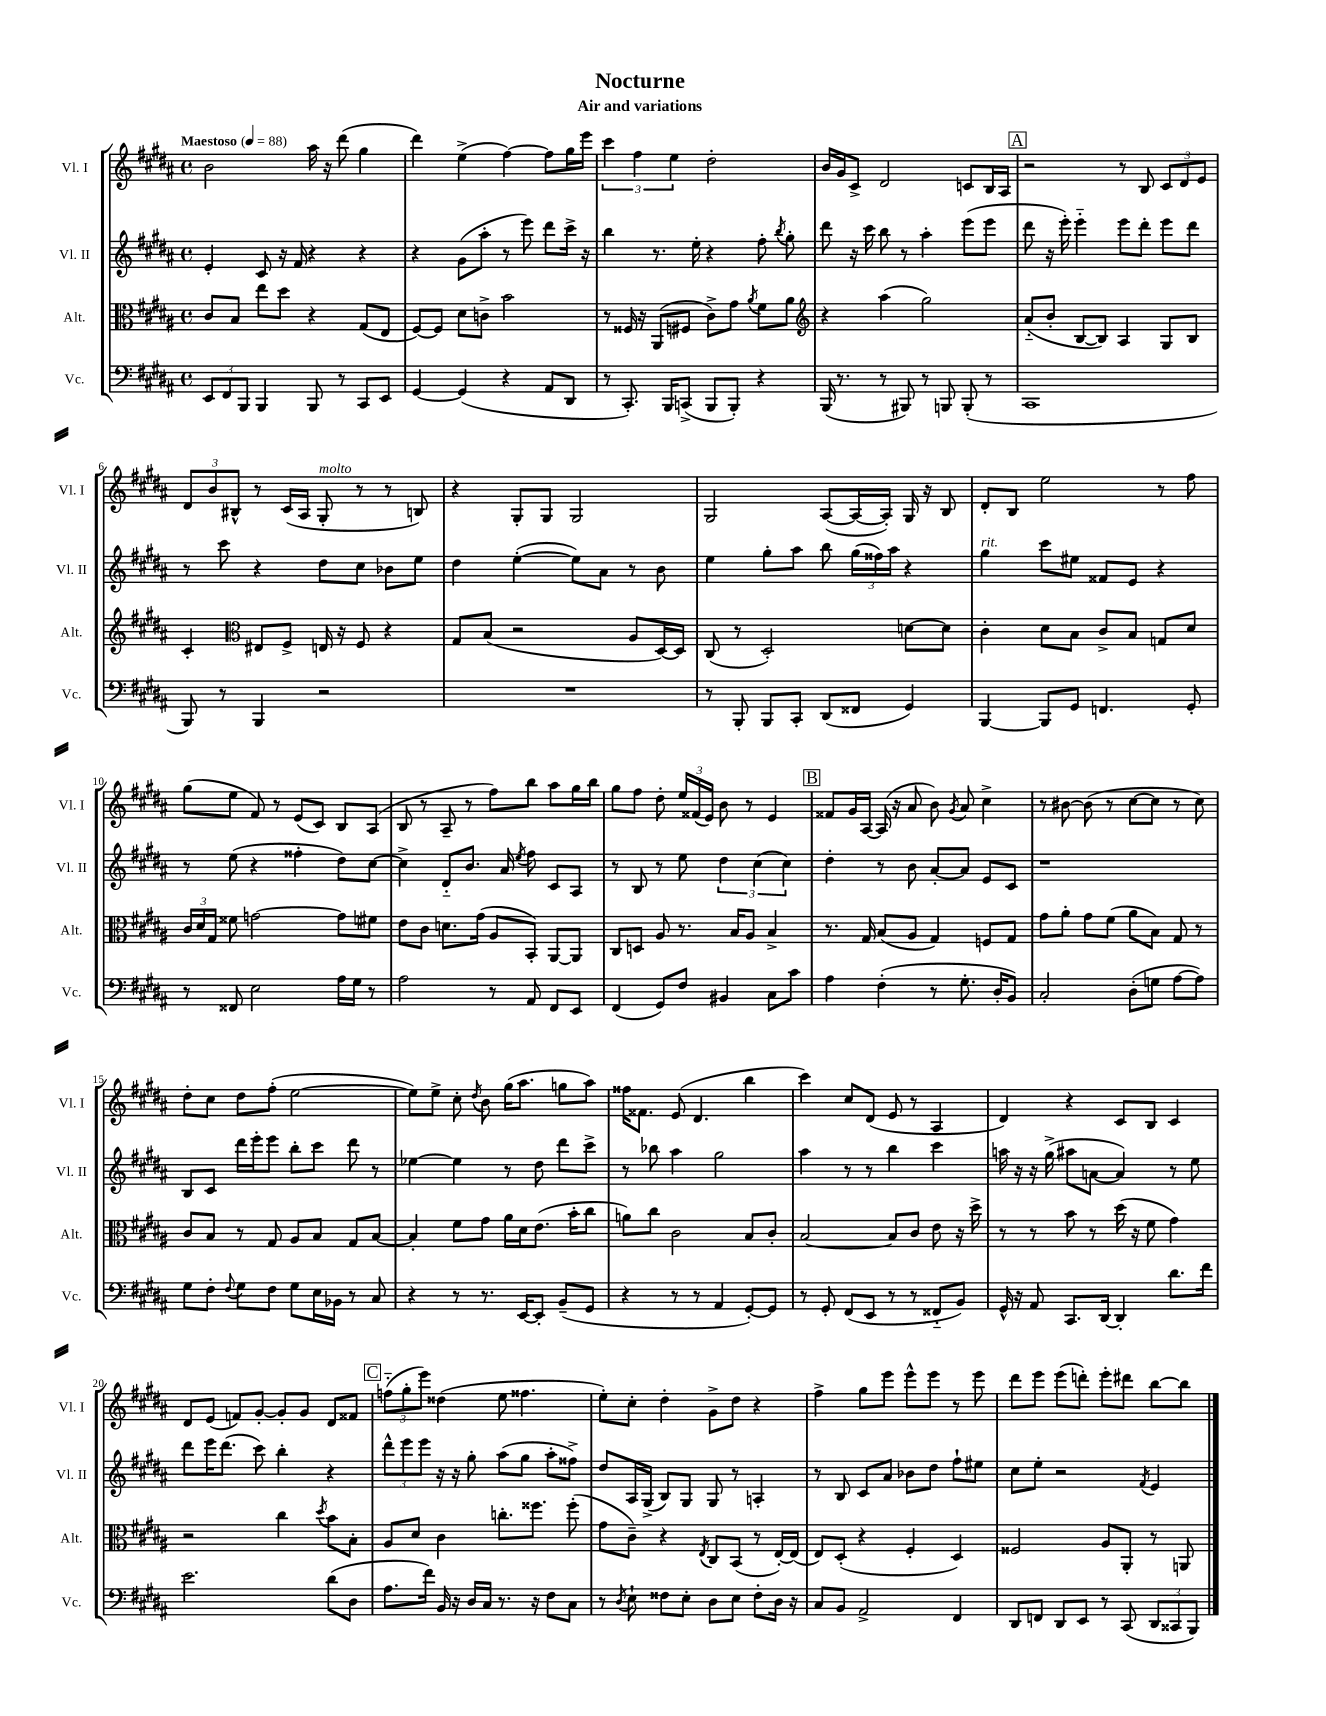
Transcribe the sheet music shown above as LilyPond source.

\header { title = "Nocturne" subtitle = "Air and variations" }
<<
\new StaffGroup <<
\new Staff = "s0" \with { instrumentName = "Vl. I" shortInstrumentName = "Vl. I" } {
    \clef treble \key b \major \defaultTimeSignature \time 4/4 \tempo "Maestoso" 4 = 88
    \autoBeamOff b'2 ais''16 r16 dis'''8( gis''4 |
    dis'''4) e''4->( fis''4~) fis''8[ gis''16 e'''16] |
    \tuplet 3/2 { cis'''4 fis''4 e''4 } dis''2-. |
    b'16[ gis'16 cis'8]-> dis'2 c'8[ b16 ais16] |
    \mark \markup { \box "A" } r2 r8 b8 \tuplet 3/2 { cis'8[ dis'8 e'8] } |
    \tuplet 3/2 { dis'8[ b'8 bis8]-^ } r8 cis'16[( ais16] gis8-.^\markup { \italic "molto" } r8 r8 b8) |
    r4 gis8[-. gis8] gis2 |
    gis2 ais8[~( ais16~ ais16]-.) gis16 r16 b8 |
    dis'8[-. b8] e''2 r8 fis''8 |
    gis''8[( e''8] fis'8) r8 e'8[( cis'8]) b8[ ais8]( |
    b8 r8 ais8-- r8 fis''8[) b''8] ais''8[ gis''16 b''16] |
    gis''8[ fis''8] dis''8-. \tuplet 3/2 { e''16[ fisis'16( e'16]) } b'8 r8 e'4 |
    \mark \markup { \box "B" } fisis'8[ gis'16 ais16]~ ais16( r16 ais'8 b'8) \acciaccatura { gis'8 } ais'8 cis''4-> |
    r8 bis'8~ bis'8( r8 cis''8[~ cis''8] r8 cis''8) |
    dis''8[-. cis''8] dis''8[ fis''8]-.( e''2~ |
    e''8[) e''8]-> cis''8-. \acciaccatura { dis''8 } b'8 gis''16[( ais''8.] g''8[ ais''8]) |
    fisis''16[ fisis'8.] e'8( dis'4. b''4 |
    cis'''4) cis''8[ dis'8]( e'8 r8 ais4 |
    dis'4) r4 cis'8[ b8] cis'4 |
    dis'8[ e'8]( f'8[) gis'8]~-. gis'8[-. gis'8] dis'8[ fisis'8] |
    \mark \markup { \box "C" } \tuplet 3/2 { f''8[-_( gis''8-. e'''8]) } disis''4( e''8 fisis''4. |
    e''8[-.) cis''8]-. dis''4-. gis'8[-> dis''8] r4 |
    fis''4-> gis''8[ e'''8] e'''8[-^ e'''8] r8 e'''8 |
    dis'''8[ e'''8] e'''8[( d'''8]-.) e'''8[-. dis'''8] b''8[~ b''8] \bar "|." |
}
\new Staff = "s1" \with { instrumentName = "Vl. II" shortInstrumentName = "Vl. II" } {
    \clef treble \key b \major \defaultTimeSignature \time 4/4
    \autoBeamOff e'4-. cis'8 r16 fis'16 r4 r4 |
    r4 gis'8[( ais''8]-. r8 e'''8) dis'''8[ cis'''16]-> r16 |
    b''4 r8. e''16-. r4 fis''8-. \acciaccatura { b''8 } gis''8-. |
    dis'''8 r16 cis'''16 b''8 r8 ais''4-. e'''8[( e'''8] |
    \mark \markup { \box "A" } dis'''8 r16 e'''16-.) e'''4-_ e'''8[ dis'''8]-. e'''8[ dis'''8] |
    r8 cis'''8 r4 dis''8[ cis''8] bes'8[ e''8] |
    dis''4 e''4~-.( e''8[) ais'8] r8 b'8 |
    e''4 gis''8[-. ais''8] b''8 \tuplet 3/2 { gis''16[( fisis''16) ais''16] } r4 |
    gis''4^\markup { \italic "rit." } cis'''8[ eis''8] fisis'8[ e'8] r4 |
    r8 e''8( r4 fisis''4-. dis''8[) cis''8]~ |
    cis''4-> dis'8[-_ b'8.] ais'16 \acciaccatura { e''8 } fis''8 cis'8[ ais8] |
    r8 b8 r8 e''8 \tuplet 3/2 { dis''4 cis''4( cis''4) } |
    \mark \markup { \box "B" } dis''4-. r8 b'8 ais'8[~-. ais'8] e'8[ cis'8] |
    r1 |
    b8[ cis'8] dis'''16[ e'''16-. e'''8] b''8[-. cis'''8] dis'''8 r8 |
    ees''4~ ees''4 r8 dis''8 dis'''8[ cis'''8]-> |
    r8 bes''8 ais''4 gis''2 |
    ais''4 r8 r8 b''4 cis'''4 |
    a''16 r16 r16 gis''16->( ais''8[ a'8]~ a'4) r8 e''8 |
    dis'''8[ e'''16 dis'''8.]( cis'''8) b''4-. r4 |
    \mark \markup { \box "C" } \tuplet 3/2 { dis'''8[-^ e'''8 e'''8] } r16 r16 gis''8-. ais''8[( gis''8] ais''8[-. fisis''8]->) |
    dis''8[ ais16 gis16]->( b8[) gis8] gis8 r8 a4-. |
    r8 b8 cis'8[ ais'8] bes'8[ dis''8] fis''8[-! eis''8] |
    cis''8[ e''8]-. r2 \acciaccatura { fis'8 } e'4 \bar "|." |
}
\new Staff = "s2" \with { instrumentName = "Alt." shortInstrumentName = "Alt." } {
    \clef alto \key b \major \defaultTimeSignature \time 4/4
    \autoBeamOff cis'8[ b8] e''8[ dis''8] r4 gis8[( e8] |
    fis8[~) fis8] dis'8[ c'8]-> b'2 |
    r8 fisis16 r16 ais,8[( fis8] cis'8[->) gis'8] \acciaccatura { ais'8 } fis'8[ ais'8] |
    \clef treble r4 ais''4( gis''2) |
    \mark \markup { \box "A" } ais'8[-_( b'8]-. b8[~ b8]) ais4 gis8[ b8] |
    cis'4-. \clef alto eis8[ fis8]-> e16 r16 fis8 r4 |
    gis8[ b8]( r2 ais8[ dis16~) dis16] |
    cis8( r8 dis2-.) d'8[~ d'8] |
    cis'4-. dis'8[ b8] cis'8[-> b8] g8[ dis'8] |
    \tuplet 3/2 { cis'16[ dis'16 gis16] } fisis'8 g'2~ g'8[ fis'8] |
    e'8[ cis'8] d'8.[ gis'16]( ais8[ b,8]-.) ais,8[~ ais,8] |
    cis8[ d8] ais8 r8. b16[ ais8] b4-> |
    \mark \markup { \box "B" } r8. gis16 b8[( ais8] gis4) f8[ gis8] |
    gis'8[ ais'8]-. gis'8[ fis'8]( ais'8[ b8]) gis8 r8 |
    cis'8[ b8] r8 gis8 ais8[ b8] gis8[ b8]~ |
    b4-. fis'8[ gis'8] ais'16[ dis'16 e'8.]( b'16[-. cis''8] |
    a'8[) cis''8] cis'2 b8[ cis'8]-. |
    b2~ b8[ cis'8] e'8 r16 dis''16-> |
    r8 r8 b'8 r8 dis''16( r16 fis'8 gis'4) |
    r2 cis''4 \acciaccatura { dis''8 } b'8[ b8]-. |
    \mark \markup { \box "C" } ais8[ dis'8] cis'4 c''8.[-. fisis''8.] fisis''8-.( |
    gis'8[ cis'8]--) r4 \acciaccatura { e8 } cis8[ b,8]( r8 e16[~-.) e16]( |
    e8[) dis8]-.( r4 fis4-. dis4) |
    fisis2 ais8[ ais,8]-. r8 a,8 \bar "|." |
}
\new Staff = "s3" \with { instrumentName = "Vc." shortInstrumentName = "Vc." } {
    \clef bass \key b \major \defaultTimeSignature \time 4/4
    \autoBeamOff \tuplet 3/2 { e,8[ fis,8 b,,8] } b,,4 b,,8 r8 cis,8[ e,8] |
    gis,4~ gis,4( r4 ais,8[ dis,8] |
    r8 cis,8.-.) b,,16[ c,8]->( b,,8[ b,,8]-.) r4 |
    b,,16( r8. r8 bis,,8) r8 b,,8 b,,8-.( r8 |
    \mark \markup { \box "A" } cis,1 |
    b,,8) r8 b,,4 r2 |
    R1 |
    r8 b,,8-. b,,8[ cis,8]-. dis,8[( fisis,8] gis,4) |
    b,,4~ b,,8[ gis,8] f,4. gis,8-. |
    r8 fisis,8 e2 ais16[ gis16] r8 |
    ais2 r8 ais,8 fis,8[ e,8] |
    fis,4( gis,8[) fis8] bis,4 cis8[ cis'8] |
    \mark \markup { \box "B" } ais4 fis4-.( r8 gis8.-. dis16[-. b,8]) |
    cis2-. dis8[-.( g8] ais8[~ ais8]) |
    gis8[ fis8]-. \appoggiatura { fis8 } gis8[ fis8] gis8[ e16 bes,16] r8 cis8 |
    r4 r8 r8. e,16[~ e,8]-. b,8[--( gis,8] |
    r4 r8 r8 ais,4 gis,8[~-.) gis,8] |
    r8 gis,8-. fis,8[( e,8] r8 r8 fisis,8[-_ b,8]) |
    gis,16-^ r16 ais,8 cis,8.[ dis,16]~ dis,4-. dis'8.[ fis'16] |
    e'2. dis'8[( dis8] |
    \mark \markup { \box "C" } ais8.[ fis'16]) b,16 r16 dis16[ cis16] r8. r16 fis8[ cis8] |
    r8 \acciaccatura { dis8 } e8-! fisis8[ e8]-. dis8[ e8] fisis8[-. dis16] r16 |
    cis8[ b,8] ais,2-> fis,4 |
    dis,8[ f,8] dis,8[ e,8] r8 cis,8( \tuplet 3/2 { dis,8[ cisis,8 b,,8]) } \bar "|." |
}
>>
>>
